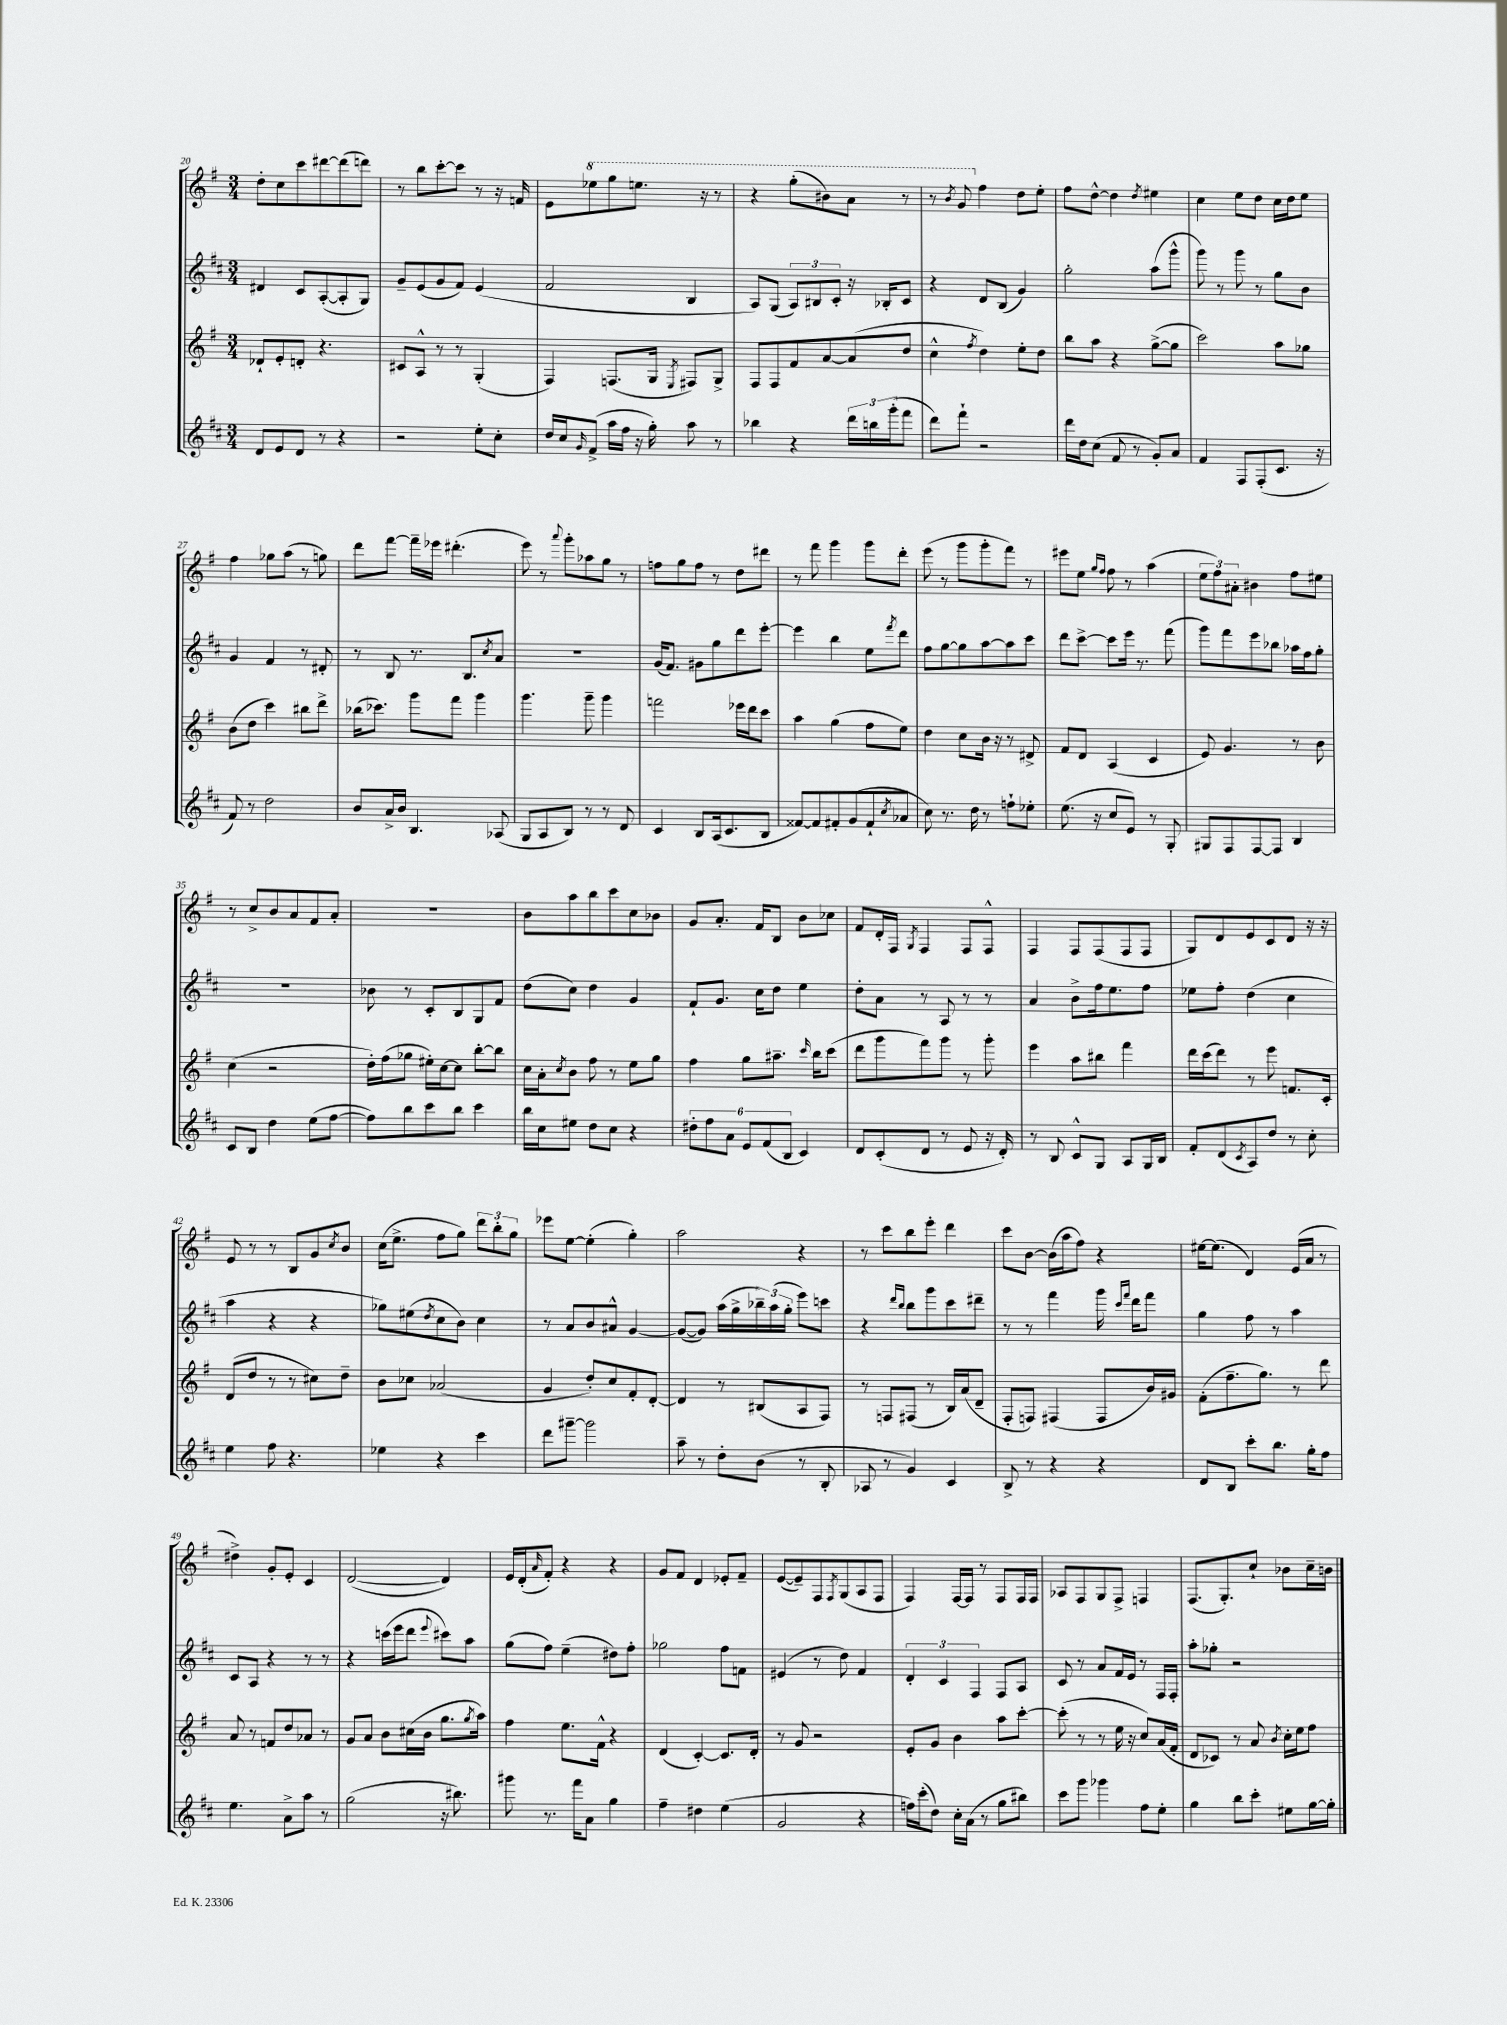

**kern	**kern	**kern	**kern
*staff4	*staff3	*staff2	*staff1
*clefG2	*clefG2	*clefG2	*clefG2
*k[f#c#]	*k[f#]	*k[f#c#]	*k[f#]
*M3/4	*M3/4	*M3/4	*M3/4
8d	8d-`	4d#	8dd'
8e	8e'	.	8cc
8d	8d'	8c#	8ccc
8r	4.r	([8A'	[8ddd#
4r	.	8A']	(8ddd#]
.	.	8G)	8ddd)
=	=	=	=
2r	8c#	8g~	8r
.	8A^^	(8e	8bb
.	8r	8g	[8ccc'
.	8r	8f#)	8ccc]
8ee'	(4G'	(4e	8r
8cc#'	.	.	16r
.	.	.	16f
=	=	=	=
16dd	4F#)	2f#	8e
16cc#	.	.	.
16qqg	.	.	.
(8f#^	.	.	8eee-
16aa	(8.F	.	8ggg
16ff#	.	.	.
16r	.	.	8.eee
16gg')	16G	.	.
.	8qE	.	.
8aa	8F#)	4B	.
.	.	.	16r
8r	8G^	.	8r
=	=	=	=
4bb-	8F#	8A)	4r
.	8F#	(8G	.
4r	8f#	12A)	(8ggg'
.	.	12B#	.
.	[8a	.	8bb#)
.	.	12c#'	.
24ddd	(8a]	16r	8aa
24bb	.	.	.
.	.	16B-'	.
(24ggg'	.	.	.
8fff#	8dd	8c#	8r
=	=	=	=
8ddd)	4cc^^	4r	8r
.	.	.	8qbb
8fff#`	.	.	8gg
.	8qff#	.	.
2r	4dd)	8d	4ff#
.	.	(8B	.
.	8ee'	4g)	8dd
.	8dd	.	8ee'
=	=	=	=
16ddd	8bb	2gg'	8ff#
16dd	.	.	.
(8cc#	8aa	.	[8dd^^
8f#	4r	.	4dd]
8r	.	.	.
.	.	.	8qdd
8g')	([8gg^	(8aa	4ee#
8a	8gg]	8ggg^^	.
=	=	=	=
4f#	2ccc)	8ggg)	4cc
.	.	8r	.
8F#	.	8ggg	8ee
(8F#'	.	8r	8dd
8.c#	8aa	8gg	16cc
.	.	.	16dd
.	8gg-	8b	8ee
16r	.	.	.
=	=	=	=
8f#)	(8b	4g	4ff#
8r	8dd	.	.
2dd	4ccc)	4f#	8gg-
.	.	.	(8aa
.	8bb#	8r	8r
.	8ddd^	8d#'	8gg)
=	=	=	=
8b	(16bb-	8r	8ddd
.	8.ccc-)	.	.
16a^	.	8B	[8fff#
16b	.	.	.
4.B	8ggg	8.r	16fff#~]
.	.	.	16eee-
.	8fff#	.	(4.ddd#'
.	.	8.B	.
.	4ggg	.	.
.	.	8qcc#	.
(8A-	.	8a	.
=	=	=	=
8G	4.ggg	2.r	8eee)
8A	.	.	8r
.	.	.	8qqaaa
8B)	.	.	8ggg'
8r	8ggg~	.	8aa-
8r	4ggg	.	8gg
8d	.	.	8r
=	=	=	=
4c#	2fff	(16g	8ff
.	.	8.f#)	.
.	.	.	8gg
8B	.	8g#	8ff
(16A	.	8gg	8r
8.c#	.	.	.
.	16eee-	8ddd	8dd
.	16ddd	.	.
8B	8ccc	[8eee'	8ddd#
=	=	=	=
[8f##)	4aa	4eee]	8r
8f##]	.	.	8fff#
8f#'	(4gg	4bb	4ggg
(8g	.	.	.
8f#`	8ff#	8ee	8ggg
8qcc#	.	8qfff#	.
8a-	8ee)	8ddd	8ddd'
=	=	=	=
8cc#)	4dd	8ff#	(8eee
8.r	.	[8gg	8r
.	8cc	8gg]	8ggg
16dd	.	.	.
8r	16b	[8aa	8ggg'
.	16r	.	.
8ff`	8r	8aa]	8fff#)
8ee-'	8d#^	8ccc#	8r
=	=	=	=
(8.ee	8f#	8ddd	8eee#
.	8d	[8ccc#^	8ee
16r	.	.	.
.	.	.	16qqgg
.	.	.	16qqff#
8cc#	(4A	8ccc#]	8ff#
8e)	.	16eee	8r
.	.	8.r	.
8r	4c	.	(4aa
8G'	.	(8fff#	.
=	=	=	=
8G#	8e)	8ggg)	12ee
.	.	.	12ff#)
8F#	4.g	8fff#	.
.	.	.	12a#'
[8F#	.	8eee	4b#
8F#]	.	8bb-	.
4B	8r	16aa-	8ff#
.	.	16ff#	.
.	8b	8gg'	8ee#
=	=	=	=
8c#	(4cc	2.r	8r
8B	.	.	8cc^
4dd	2r	.	8b
.	.	.	8a
(8ee	.	.	8f#
[8ff#	.	.	8a'
=	=	=	=
8ff#])	16dd')	8b-	2.r
.	(16ff#	.	.
8bb	8gg-	8r	.
8ccc#	16ee#')	8c#'	.
.	[16cc	.	.
8bb	8cc]	8B	.
4ccc#	[8bb'	8G	.
.	8bb]	8f#	.
=	=	=	=
16bb	16cc	(8dd	8b
16cc#	16a'	.	.
.	8qcc	.	.
8ee#	8b	8cc#)	8aa
8dd	8ff#	4dd	8bb
8cc#	8r	.	8ccc
4r	8ee	4g	8cc
.	8gg	.	8b-
=	=	=	=
12dd#'	4ff#	8f#`	8g
12ff#	.	.	.
.	.	8.g	8.a'
12a	.	.	.
12e	8gg	.	.
.	.	16cc#	16f#
(12f#	.	.	.
.	8.aa#~	8dd	8B
12B	.	.	.
4c#)	.	4ee	8b
.	16qqccc	.	.
.	16bb	.	.
.	(8ccc	.	8cc-
=	=	=	=
8d	8ddd	8dd'	8f#
(8c#'	8ggg	8a	16d'
.	.	.	16F#
.	.	.	8qG
8d	8fff#)	8r	4F#
8r	8ggg	8A	.
8e	8r	8r	8F#
16r	8ggg'	8r	8F#^^
16d')	.	.	.
=	=	=	=
8r	4eee	4a	4F#
8B	.	.	.
8c#^^	8aa	8b^	8F#
8G	8bb#	16ff#	(8F#
.	.	8.ee	.
8A	4fff#	.	8F#
16G	.	8ff#	8F#
16B	.	.	.
=	=	=	=
8f#'	16ddd	8ee-	8G)
.	(16ccc	.	.
(8d	8ddd)	8ff#'	8d
8qc#	.	.	.
8A)	8r	(4dd	8e
8dd	8eee	.	8c
8r	8.f	4cc#	8d
8cc#'	.	.	16r
.	16c'	.	16r
=	=	=	=
4ee	(8d	4aa	8e
.	8dd	.	8r
8ff#	8r	4r	8r
4.r	8r	.	8B
.	8cc#)	4r	8g
.	.	.	8qcc
.	8dd~	.	8b
=	=	=	=
4ee-	8b	8gg-)	(16cc
.	.	.	8.ee^
.	8cc-	(8ee#	.
.	.	8qdd	.
4r	(2a-	8cc#	8ff#
.	.	8b)	8gg)
4ccc#	.	4cc#	12ddd
.	.	.	12bb'
.	.	.	12gg
=	=	=	=
8ddd	4g	8r	8eee-
[8ggg#~	.	8a	[8ee
2ggg#]	8dd')	8b	(4ee']
.	8cc	8a#^^	.
.	8f#'	[4g	4gg')
.	[8d'	.	.
=	=	=	=
8aa~	4d]	(8g_	2aa
8r	.	8g])	.
8dd'	8r	(16aa	.
.	.	16gg^	.
(8b	(8B#	24bb-~)	.
.	.	(24aa	.
.	.	24gg'	.
8r	8A	8eee)	4r
8B'	8F#)	8ccc	.
=	=	=	=
8A-	8r	4r	8r
8r	8F	.	8ccc
.	.	16qqddd	.
.	.	16qqbb	.
4g)	(8F#	8bb	8bb
.	8r	8ggg	8eee'
4c#	16B)	8ccc#	4ddd
.	(16a	.	.
.	8d~	8ddd#~	.
=	=	=	=
8B^	8F#'	8r	8ccc
8r	8F)	8r	[8b
4r	(4F#	4fff#	(16b]
.	.	.	16aa
.	.	.	8ff#)
4r	8F#	16ggg	4r
.	.	16qqccc#	.
.	.	16qqfff#	.
.	.	16ddd	.
.	16b)	8fff#	.
.	16g#	.	.
=	=	=	=
8d	(8f#'	4gg	[16ee#
.	.	.	(8.ee#]
8B	8.ff#~	.	.
8ccc#'	.	8ff#	4d)
.	8.gg)	.	.
8.bb	.	8r	.
.	8r	4aa	(16e
16gg'	.	.	16a
8ff#	8ddd	.	8r
=	=	=	=
4.ee	8a	8c#	4dd#^)
.	8r	8A	.
.	8f	4r	8g'
8a^	8dd	.	8e'
8aa	8a-	8r	4c
8r	8r	8r	.
=	=	=	=
(2gg	8g	4r	([2d
.	8a	.	.
.	8b	(16ccc	.
.	.	16eee	.
.	(16cc#	8ddd	.
.	16b	.	.
.	.	8qqeee	.
16r	8.gg	8ccc#)	4d])
8.bb#)	.	.	.
.	.	8aa	.
.	8qgg	.	.
.	16aa)	.	.
=	=	=	=
8ggg#	4ff#	(8gg	16e
.	.	.	(16d'
.	.	.	16qqa
8.r	.	8ff#)	8f#')
.	8.ee	(4ee~	4r
16fff#	.	.	.
8a	.	.	.
.	16f#^^	.	.
4gg	4r	8dd#)	4r
.	.	8ff#'	.
=	=	=	=
4ff#~	(4d	2gg-	8g
.	.	.	8f#
4dd#	[4c')	.	4d
(4ee	8.c]	8ff#	8e-'
.	.	8f	8f#~
.	16d'	.	.
=	=	=	=
2g	8r	(4e#	([8e
.	8g	.	8e~])
.	2r	8r	8F#
.	.	.	8qF#
.	.	8dd)	(8G
4r	.	4f#	8A
.	.	.	8F#
=	=	=	=
16ff)	8e'	6d'	4F#)
(16ccc#'	.	.	.
8dd)	8g	.	.
.	.	6c#	.
16cc#'	4b	.	[16F#
(16a	.	.	16F#]
.	.	6F#	.
8r	.	.	8r
8gg	8aa	8F#	8F#
8bb#)	[8ccc'	8A	16F#
.	.	.	16F#
=	=	=	=
8ccc#	(8ccc']	8c#	8A-
8ggg	8r	8r	8F#
4ggg-	8r	8a	8G
.	16ee	16f#	8F#^
.	16r	16e	.
8ff#	8cc)	8r	4F
8ee'	(16a	16F#	.
.	16f#'	16F#'	.
=	=	=	=
4gg	8d	8aa'	(8.F#
.	8c-)	8gg-'	.
.	.	.	8.G')
8bb	8r	2r	.
8ccc#'	8a	.	8cc`
.	8qb	.	.
8ee#	16cc'	.	8b-
.	16ee	.	.
[16gg	8ff#	.	16cc~
16gg']	.	.	16b
==	==	==	==
*-	*-	*-	*-
